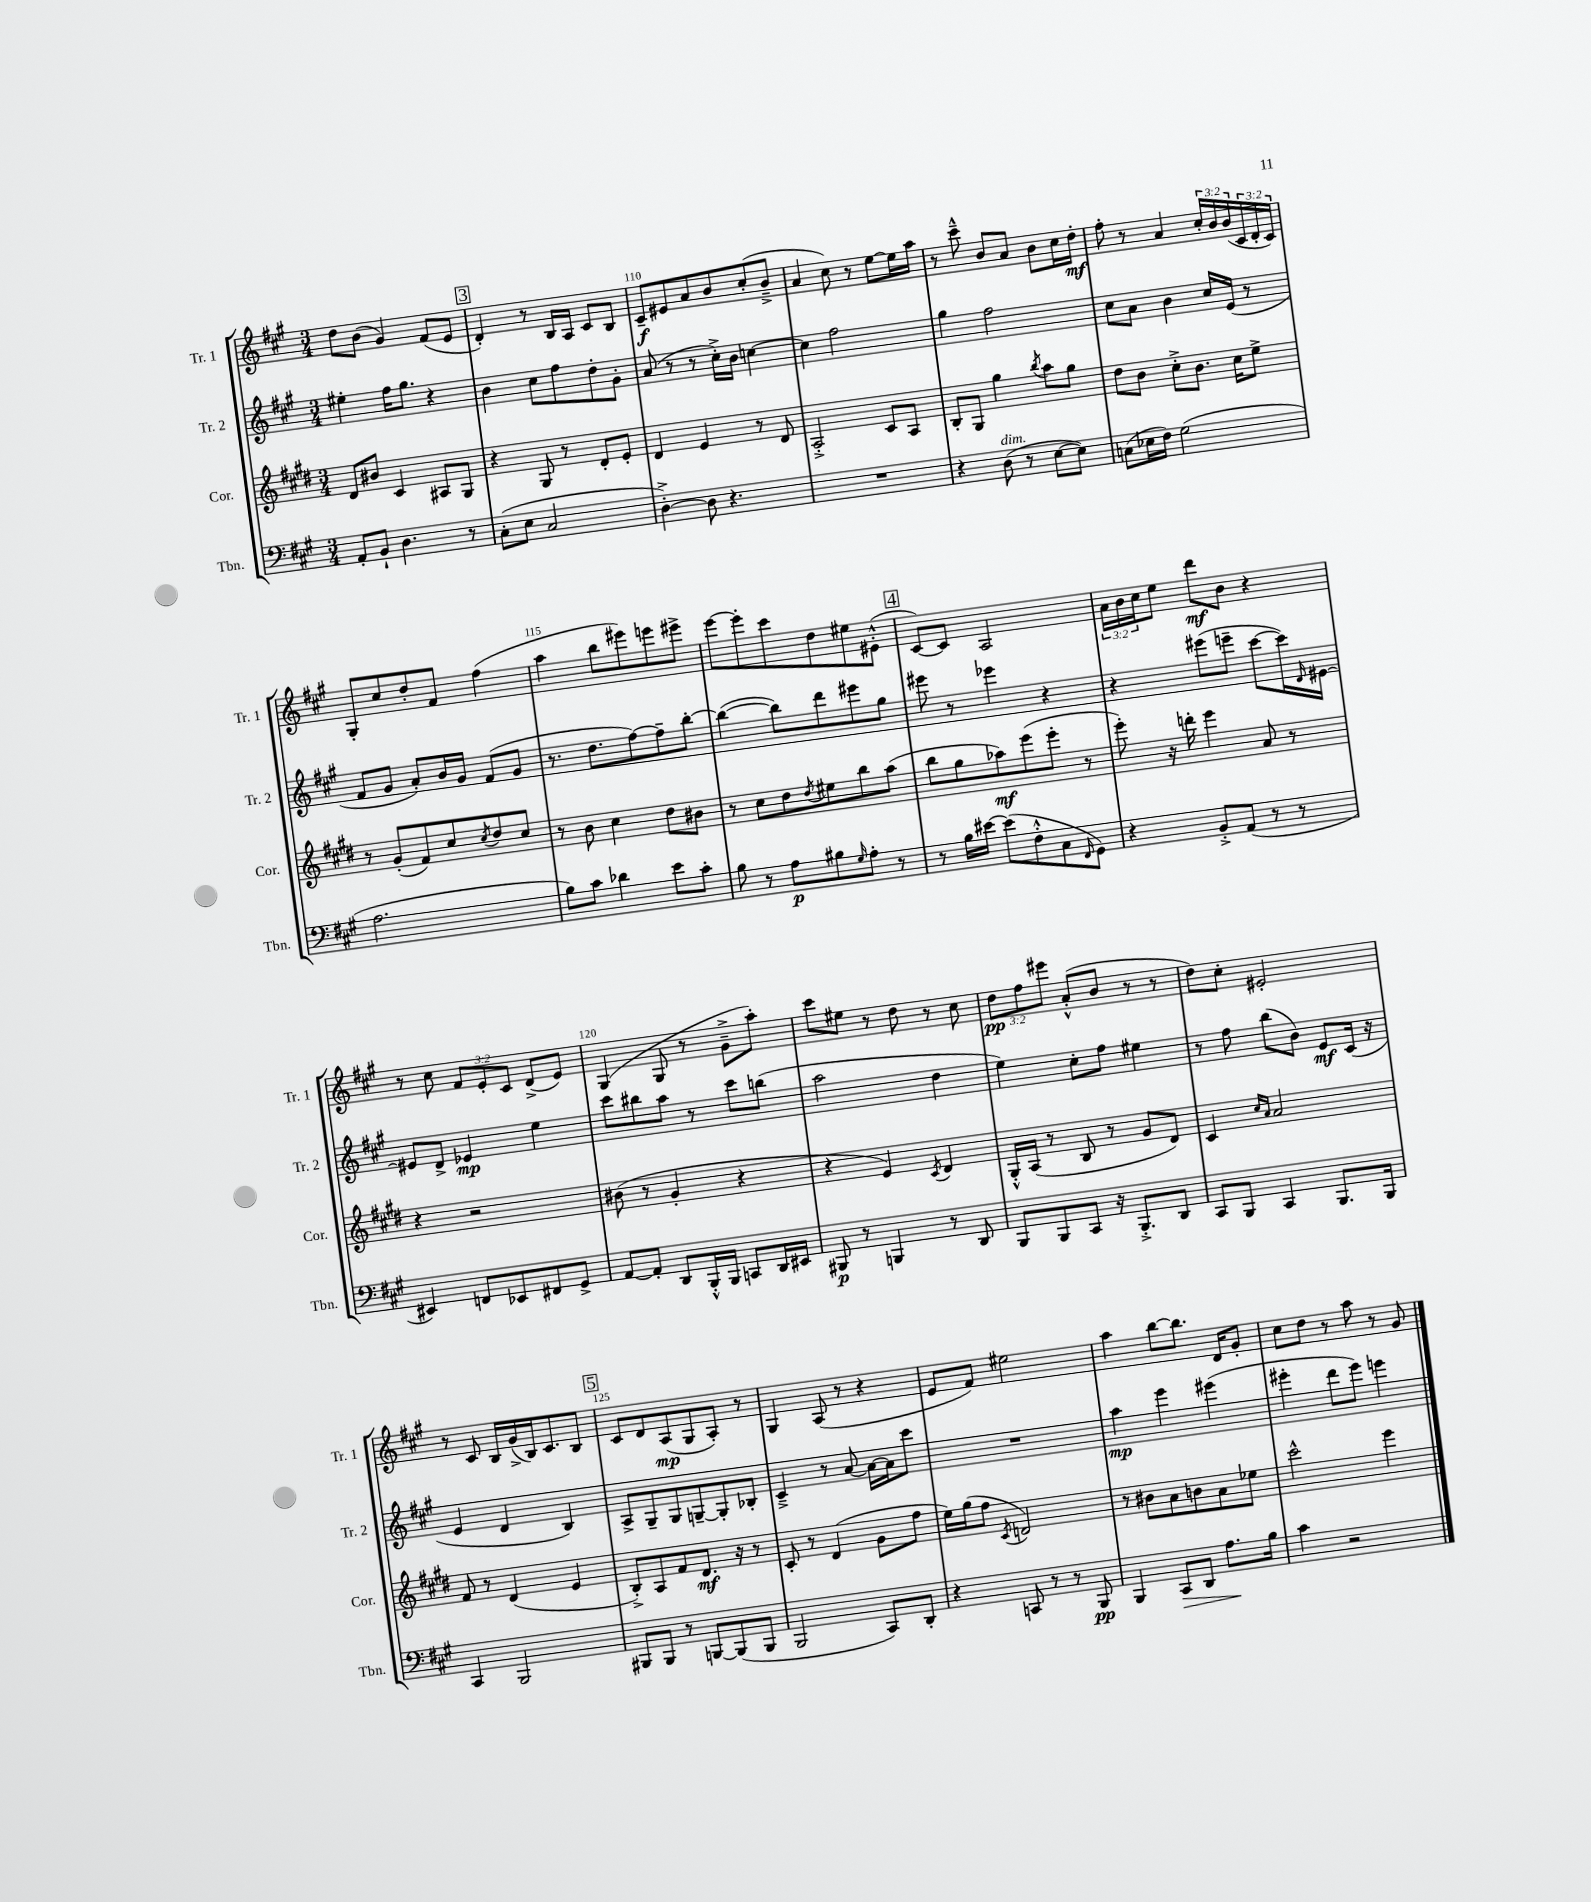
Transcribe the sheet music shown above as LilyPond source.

<<
\new StaffGroup <<
\new Staff = "s0" \with { instrumentName = "Tr. 1" shortInstrumentName = "Tr. 1" } {
    \clef treble \key a \major \numericTimeSignature \time 3/4 \override Staff.TupletNumber.text = #tuplet-number::calc-fraction-text
    d''8 b'8( gis'4) fis'8( e'8 |
    \mark \markup { \box "3" } d'4-.) r8 b16 a16 cis'8 b8 |
    cis'8--\f eis'8 a'8 b'8 cis''8-.( b'8---> |
    a'4 cis''8) r8 e''8~ e''16 a''16 |
    r8 cis'''8---^ b'8 a'8 b'8 cis''16 d''16-.\mf |
    fis''8-. r8 a'4 \tuplet 3/2 { cis''16-. b'16 b'16( } \tuplet 3/2 { cis'16 d'16-. cis'16) } |
    gis8-. cis''8 d''8-. fis'8 fis''4( |
    a''4 b''8 eis'''8) e'''8 eis'''8-> |
    e'''8~ e'''8-. cis'''8 d''8 eis''8 eis'8-.-^( |
    \mark \markup { \box "4" } cis'8~) cis'8 a2 |
    \tuplet 3/2 { a'16 b'16 cis''16 } e''8 d'''8\mf b'8 r4 |
    r8 cis''8 \tuplet 3/2 { fis'8 e'8-. cis'8 } d'8->( e'8) |
    gis4( gis8 r8 gis'8---> a''8-.) |
    cis'''8 eis''8 r8 d''8 r8 cis''8 |
    \tuplet 3/2 { d''8\pp fis''8 eis'''8 } a'8-.-^( b'8 r8 r8 |
    d''8) cis''8-. eis'2-. |
    r8 cis'8 b16 gis'16->( b16) cis'8. b8 |
    \mark \markup { \box "5" } cis'8 d'8 a8\mp( gis8 a8-.) r8 |
    gis4 a8( r8 r4 |
    e'8 fis'8) eis''2 |
    a''4 b''8~ b''8. d'16 gis'8-. |
    cis''8 d''8 r8 a''8 r8 gis'8 \bar "|." |
}
\new Staff = "s1" \with { instrumentName = "Tr. 2" shortInstrumentName = "Tr. 2" } {
    \clef treble \key a \major \numericTimeSignature \time 3/4
    eis''4-. fis''16 gis''8. r4 |
    \mark \markup { \box "3" } b'4 cis''8 fis''8 d''8-. gis'8-. |
    a'8( r8 r8 cis''16-.->) b'16 c''4~ |
    c''4 fis''2 |
    gis''4 fis''2 |
    cis''8 a'8 b'4 cis''16 e'16( r8 |
    fis'8 gis'8 a'8-.) b'16 gis'16 fis'8( gis'8 |
    r8. d''8. fis''8~) fis''8-- b''8~-. |
    b''4~( b''8) d'''8 eis'''8 gis''8 |
    \mark \markup { \box "4" } eis'''8 r8 ees'''4 r4 |
    r4 eis'''8( e'''8-- cis'''8~ cis'''16) \grace { d'16 } eis'16~ |
    eis'8 d'8-> ees'4\mp e''4 |
    cis'''8 bis''8 a''8 r8 cis'''8 b''8( |
    a''2 d''4 |
    e''4) cis''8-. fis''8 eis''4 |
    r8 fis''8 b''8( b'8) e'8\mf cis'16( r16 |
    e'4 d'4 b4) |
    \mark \markup { \box "5" } a8-> gis8-- gis8 g8~-- g8-. bes8-. |
    cis'4---> r8 a'8~ a'16~ a'16 cis'''8 |
    R2. |
    a''4\mp e'''4 eis'''4( |
    eis'''4-. d'''8 eis'''8) e'''4 \bar "|." |
}
\new Staff = "s2" \with { instrumentName = "Cor." shortInstrumentName = "Cor." } {
    \clef treble \key e \major \numericTimeSignature \time 3/4
    dis'8 bis'8 cis'4 ais8 gis8 |
    \mark \markup { \box "3" } r4 gis8 r8 dis'8-. e'8-. |
    dis'4 e'4 r8 dis'8 |
    a2-.-> cis'8 a8 |
    b8-. gis8 gis''4 \acciaccatura { b''8 } a''8 gis''8 |
    dis''8 b'8 cis''8-.-> b'8. cis''16 e''8-> |
    r8 gis'8-.( fis'8) cis''8 \acciaccatura { cis''8 } dis''8 cis''8 |
    r8 b'8 cis''4 dis''8 bis'8 |
    r8 cis''8 dis''8 \acciaccatura { dis''8 } eis''8 b''8 a''8( |
    \mark \markup { \box "4" } b''8 gis''8 aes''8\mf) e'''8( e'''8-. r8 |
    e'''8-.) r16 d'''16-. e'''4 a'8 r8 |
    r4 r2 |
    bis'8( r8 gis'4-. r4 |
    r4 e'4) \acciaccatura { cis'8 } dis'4 |
    gis16-.-^ a16( r8 b8 r8 gis'8 dis'8) |
    cis'4 \grace { cis''16 a'16 } a'2 |
    fis'8 r8 dis'4( e'4 |
    \mark \markup { \box "5" } b8-.->) a8 fis'8 dis'8.\mf r16 r8 |
    cis'8-. r8 dis'4( gis'8 fis''8 |
    e''16) gis''16( fis''8 \acciaccatura { cis'8 } d'2) |
    r8 bis'8 a'8 b'8 a'8 ees''8 |
    cis'''2-^ e'''4 \bar "|." |
}
\new Staff = "s3" \with { instrumentName = "Tbn." shortInstrumentName = "Tbn." } {
    \clef bass \key a \major \numericTimeSignature \time 3/4
    a,8-. b,8-! d4. r8 |
    \mark \markup { \box "3" } cis8-.( e8 cis2 |
    d4~-.->) d8 r4. |
    R2. |
    r4 d8^\markup { \italic "dim." }( r8 e8~ e8) |
    c8( ees16 fis16) gis2( |
    a2. |
    b8) cis'8 des'4 e'8 cis'8-. |
    b8 r8 a8\p bis8 \grace { gis16 } a8-. r8 |
    \mark \markup { \box "4" } r8 b16 eis'16~ eis'8( fis8-.-^ cis8 \grace { fis,16 } gis,8) |
    r4 b,8-.-> a,8( r8 r8 |
    eis,4) f,8 ees,8 fis,8 gis,8-> |
    a,8~ a,8-. d,8 b,,16-.-^ b,,16 c,8 d,16 eis,16 |
    bis,,8\p r8 b,,4 r8 d,8 |
    b,,8 b,,8 cis,8 r16 b,,8.-.-> d,8 |
    cis,8 b,,8 cis,4 b,,8. b,,16 |
    cis,4 b,,2 |
    \mark \markup { \box "5" } bis,,8 bis,,8 r8 b,,8~ b,,8( b,,8 |
    b,,2 cis,8) d,8-. |
    r4 c,8 r8 r8 b,,8\pp |
    b,,4 cis,8\> d,8 a8.\! b16 |
    cis'4 r2 \bar "|." |
}
>>
>>
\layout { \context { \Score currentBarNumber = #108 \override BarNumber.break-visibility = ##(#f #t #t) barNumberVisibility = #(every-nth-bar-number-visible 5) } }
